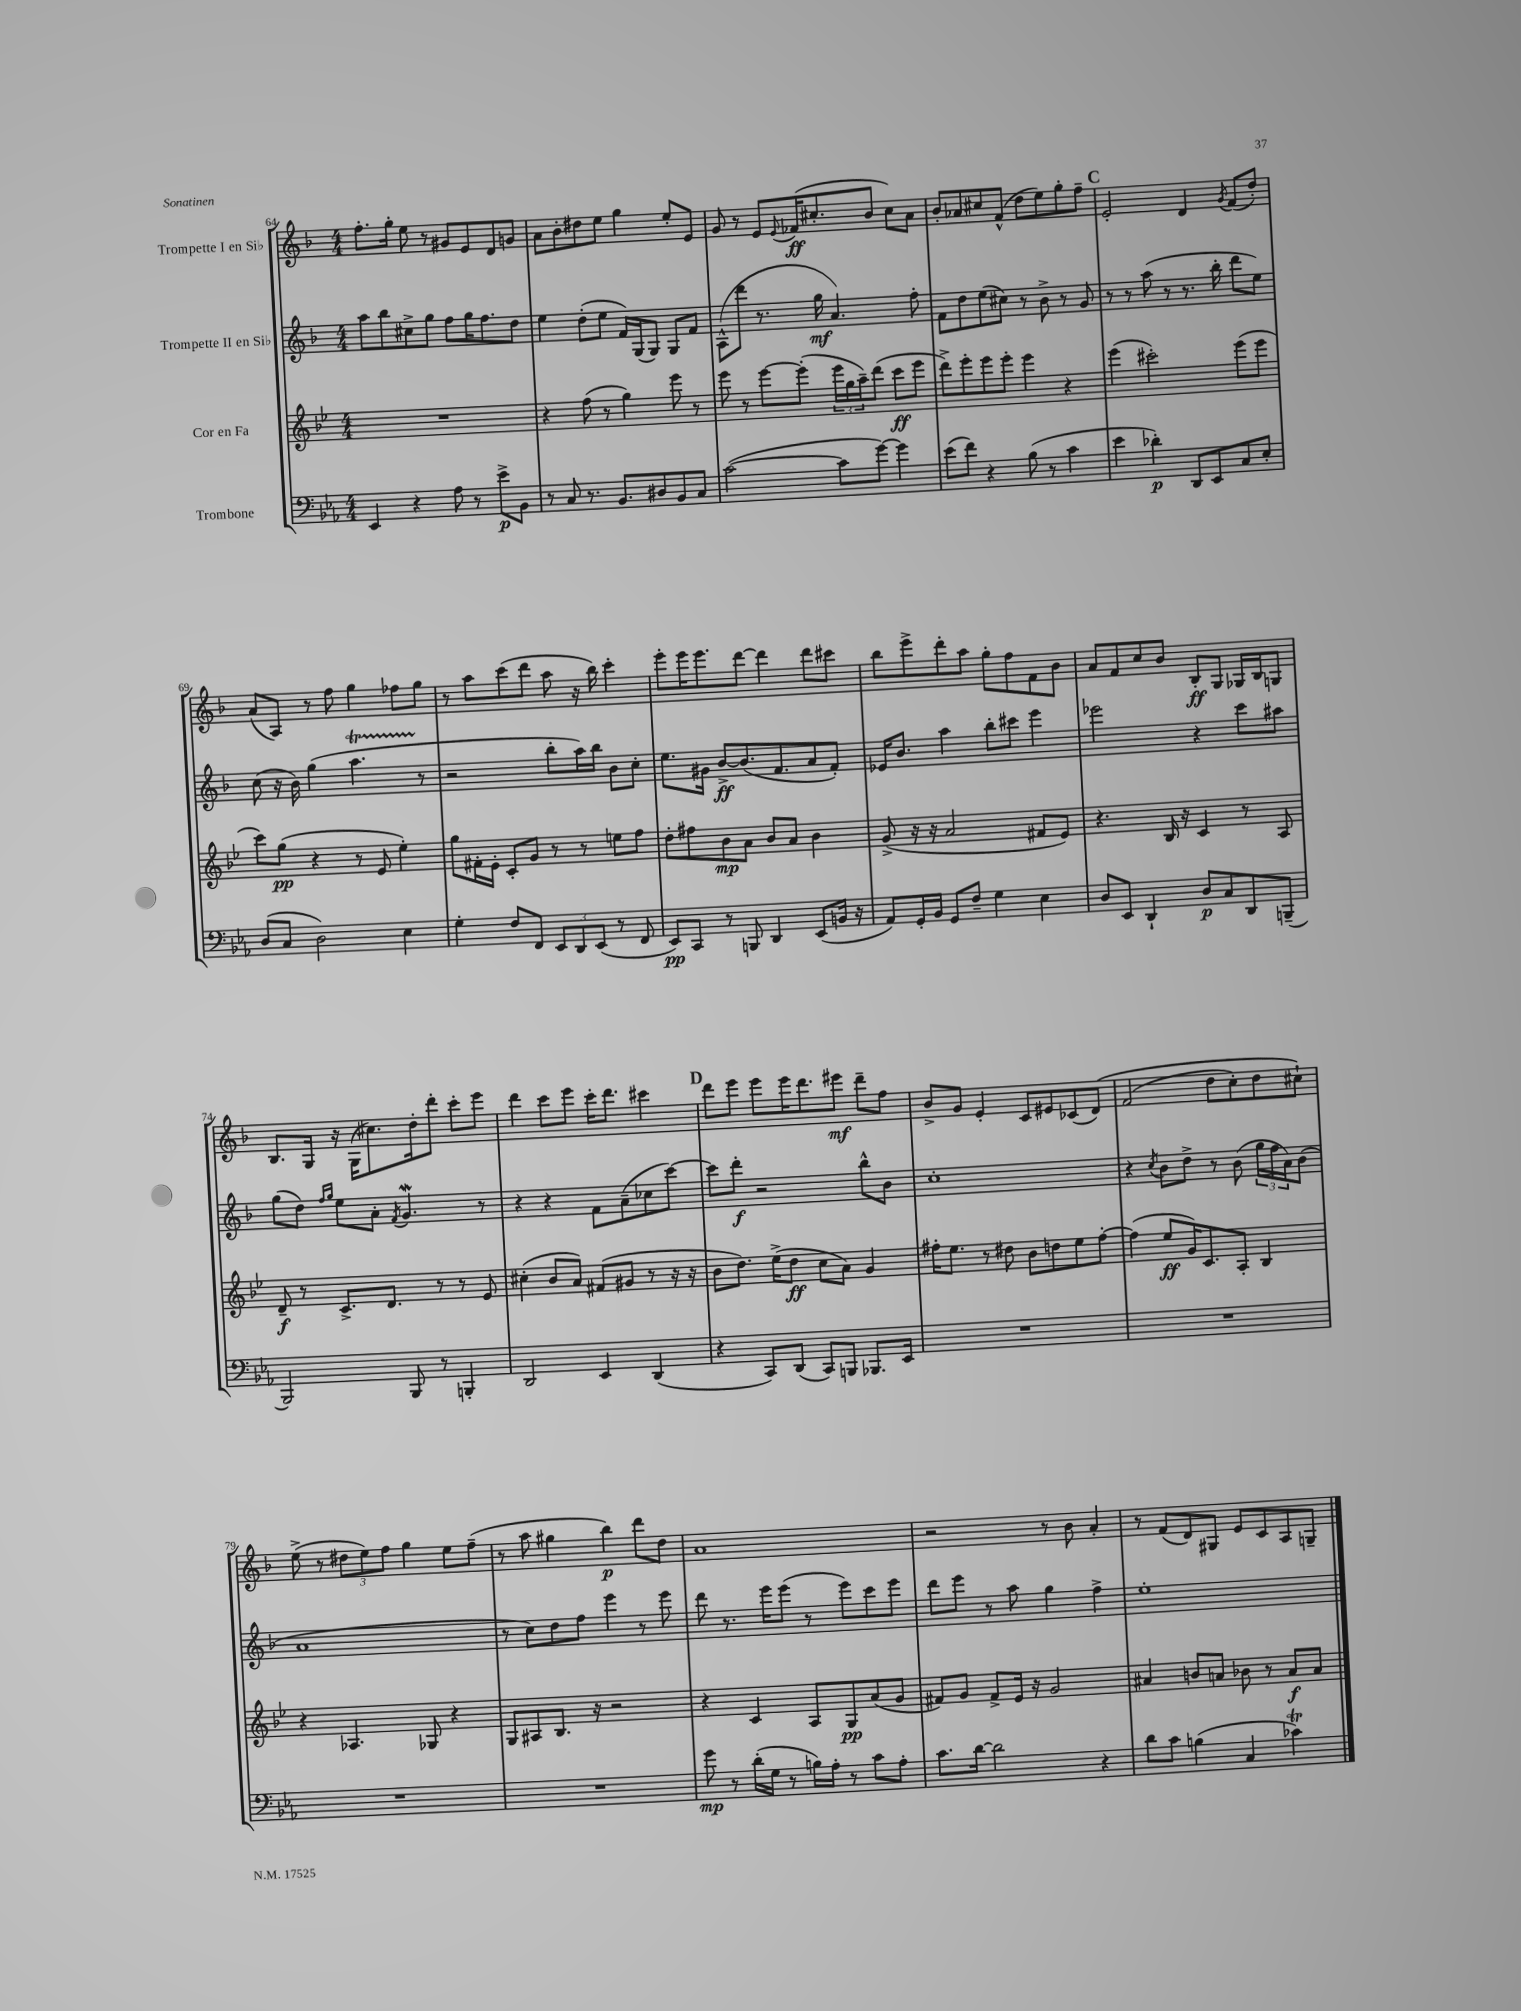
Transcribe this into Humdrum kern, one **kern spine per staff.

**kern	**dynam	**kern	**dynam	**kern	**dynam	**kern	**dynam
*part4	*part4	*part3	*part3	*part2	*part2	*part1	*part1
*staff4	*staff4	*staff3	*staff3	*staff2	*staff2	*staff1	*staff1
*I"Trombone	*	*I"Cor en Fa	*	*I"Trompette II en Si♭	*	*I"Trompette I en Si♭	*
*clefF4	*	*clefG2	*	*clefG2	*	*clefG2	*
*k[b-e-a-]	*	*k[b-e-]	*	*k[b-]	*	*k[b-]	*
*M4/4	*	*M4/4	*	*M4/4	*	*M4/4	*
=64	=64	=64	=64	=64	=64	=64	=64
4EE-/	.	1r	.	8aa\L	.	8.ff'\L	.
.	.	.	.	8bb-\	.	.	.
.	.	.	.	.	.	16gg'\Jk	.
4r	.	.	.	8cc#X^\	.	8ee\	.
.	.	.	.	8gg\J	.	8r	.
8A-\	.	.	.	8ff\L	.	8g#X/L	.
8r	.	.	.	16gg\K	.	8e/	.
.	.	.	.	8.ff\	.	.	.
8e-^\L	p	.	.	.	.	8d/	.
8BB-\J	.	.	.	8dd\J	.	8gn/J	.
=65	=65	=65	=65	=65	=65	=65	=65
8r	.	4r	.	4ee\	.	8a\L	.
8C/	.	.	.	.	.	8b-'\	.
8.r	.	(8ff\	.	(8dd'\L	.	8dd#X\	.
.	.	8r	.	8ee\J	.	8ee\J	.
8.BB-/L	.	.	.	.	.	.	.
.	.	4gg\)	.	16f/LL)	.	4gg\	.
.	.	.	.	(16G/J	.	.	.
8D#X/	.	.	.	8G/J)	.	.	.
8BB-/	.	8eee-\	.	8G/L	.	8ee'/L	.
8C/J	.	8r	.	8f/J	.	8e/J	.
=66	=66	=66	=66	=66	=66	=66	=66
([2c\	.	8eee-\	.	(8A^^\L	.	8g/	.
.	.	8r	.	8ddd\J	.	8r	.
.	.	[8eee-\L	.	8.r	.	8e/L	.
.	.	.	.	.	.	8qqe/	.
.	.	(8eee-'\J]	.	.	.	(16f-X/K	ff
.	.	.	.	16gg\	mf	8.cc#X'/	.
8c\L]	.	24eee-\LL	.	4.a/)	.	.	.
.	.	24gg\	.	.	.	.	.
.	.	24aa~\J)	.	.	.	.	.
[8g\J)	.	(8ddd\J	.	.	.	8b-/J	.
4g\]	.	8ccc\L	ff	.	.	8cc#\L)	.
.	.	8eee-\J	.	8ff'\	.	8a\J	.
=67	=67	=67	=67	=67	=67	=67	=67
(8e-\L	.	8ddd^\L)	.	8f\L	.	8b-'/L	.
8f\J)	.	8eee-'\	.	8dd\	.	8a-X/	.
4r	.	8eee-\	.	(8ee\	.	8cc#X/	.
.	.	8eee-'\J	.	8cc#X\J)	.	(8f^^/J	.
(8B-\	.	4eee-\	.	8r	.	8dd\L	.
8r	.	.	.	8b-^\	.	8ee\)	.
4c\	.	4r	.	8r	.	8gg'\	.
.	.	.	.	8g/	.	8ff~\J	.
!!LO:REH:place=s1:t=C
=68	=68	=68	=68	=68	=68	=68	=68
4e-\	.	(4eee-\	.	8r	.	2e'/	.
.	.	.	.	8r	.	.	.
4d-X'\)	p	2ccc#X'\)	.	(8aa\	.	.	.
.	.	.	.	8r	.	.	.
8DD/L	.	.	.	8.r	.	4d/	.
8EE-/	.	.	.	.	.	.	.
.	.	.	.	16bb-'\	.	.	.
.	.	.	.	.	.	8qg/	.
8C/	.	(8eee-\L	.	8ddd\L	.	(8f/L	.
8E-'/J	.	8eee-\J	.	8ee\J)	.	8dd'/J)	.
!!LO:LB:g=z
=69	=69	=69	=69	=69	=69	=69	=69
(8D/L	.	8ccc\L)	.	(8cc\	.	(8a/L	.
8C/J	.	(8gg\J	pp	16r	.	8A/J)	.
.	.	.	.	16b-\)	.	.	.
2D\)	.	4r	.	(4gg\	.	8r	.
.	.	.	.	.	.	8ff\	.
.	.	8r	.	4.aat\	.	4gg\	.
.	.	8e-/	.	.	.	.	.
4E-\	.	4ee-'\)	.	.	.	8ff-X\L	.
.	.	.	.	8r	.	8gg\J	.
=70	=70	=70	=70	=70	=70	=70	=70
4G'\	.	8gg\L	.	2r	.	8r	.
.	.	16f#X'\L	.	.	.	8aa\L	.
.	.	16e-'\JJ	.	.	.	.	.
8F/L	.	8c'/L	.	.	.	(8ccc\	.
8FF/J	.	8g/J	.	.	.	8ddd\J	.
12EE-/L	.	8r	.	8bb-'\L	.	8aa\	.
12DD/	.	.	.	.	.	.	.
.	.	8r	.	16aa\L)	.	16r	.
(12EE-/J	.	.	.	.	.	.	.
.	.	.	.	16bb-\JJ	.	16bb-\)	.
8r	.	8een\L	.	8b-\L	.	4ccc'\	.
8FF/	.	8ff\J	.	8cc'\J	.	.	.
=71	=71	=71	=71	=71	=71	=71	=71
8EE-/L)	pp	8dd'\L	.	8.ee\L	.	8eee'\L	.
8CC/J	.	8ff#X\	.	.	.	16eee\K	.
.	.	.	.	16g#X\Jk	.	8.eee\	.
8r	.	8b-\	mp	[8b-^/L	ff	.	.
8BBBn/	.	8a\J	.	(8.b-/]	.	[8ddd\J	.
4DD/	.	8b-/L	.	.	.	4ddd\]	.
.	.	.	.	8.f/	.	.	.
.	.	8a/J	.	.	.	.	.
(8EE-/L	.	4b-\	.	8a/	.	8ddd\L	.
16BBn/Jk	.	.	.	8f'/J)	.	8ccc#X\J	.
16r	.	.	.	.	.	.	.
=72	=72	=72	=72	=72	=72	=72	=72
8AA-/L)	.	(8g^/	.	16e-X/KL	.	8bb-\L	.
.	.	.	.	8.b-/J	.	.	.
16GG'/L	.	16r	.	.	.	8eee^\	.
16BB-/JJ	.	16r	.	.	.	.	.
8GG/L	.	2a/	.	4aa\	.	8ddd'\	.
8F~/J	.	.	.	.	.	8aa\J	.
4G\	.	.	.	8bb-'\L	.	8gg'\L	.
.	.	.	.	8ccc#X\J	.	8ff\	.
4E-\	.	8f#X/L	.	4eee\	.	8f\	.
.	.	8e-/J)	.	.	.	8b-\J	.
=73	=73	=73	=73	=73	=73	=73	=73
8D/L	.	4.r	.	2eee-X\	.	8a/L	.
8EE-/J	.	.	.	.	.	8f/	.
4DD`/	.	.	.	.	.	8cc/	.
.	.	16B-/	.	.	.	8b-/J	.
.	.	16r	.	.	.	.	.
8D/L	p	4c/	.	4r	.	8B-'/L	ff
8C/	.	.	.	.	.	8G/J	.
8DD/	.	8r	.	8ccc\L	.	16G-X/LL	.
.	.	.	.	.	.	16B-/J	.
(8BBBn~/J	.	8A/	.	8aa#X\J	.	8Gn/J	.
!!LO:LB:g=z
=74	=74	=74	=74	=74	=74	=74	=74
2BBB-/)	.	8d~/	f	(8gg\L	.	8.B-/L	.
.	.	8r	.	8dd\J)	.	.	.
.	.	.	.	.	.	16G/Jk	.
.	.	.	.	16qqff/LL	.	.	.
.	.	.	.	16qqgg/JJ	.	.	.
.	.	8.c^/L	.	8ee\L	.	16r	.
.	.	.	.	.	.	(16G\KL	.
.	.	.	.	8a'\J	.	8.cc#X\)	.
.	.	8.d/J	.	.	.	.	.
.	.	.	.	8qf/	.	.	.
8BBB-/	.	.	.	4.gW/	.	.	.
.	.	.	.	.	.	16dd'\k	.
8r	.	8r	.	.	.	8ddd'\J	.
4BBBn'/	.	8r	.	.	.	8ccc'\L	.
.	.	8e-/	.	8r	.	8eee\J	.
=75	=75	=75	=75	=75	=75	=75	=75
2DD/	.	(4cc#X'\	.	4r	.	4ddd\	.
.	.	8b-/L	.	4r	.	8ccc\L	.
.	.	8a/J)	.	.	.	8eee\J	.
4EE-/	.	(8f#X/L	.	8f\L	.	16ccc'\KL	.
.	.	.	.	.	.	8.ddd\J	.
.	.	8g#X/J	.	(8a~\	.	.	.
(4DD/	.	8r	.	8cc-X\	.	4ccc#X\	.
.	.	16r	.	[8ccc\J)	.	.	.
.	.	16r	.	.	.	.	.
!!LO:REH:place=s1:t=D
=76	=76	=76	=76	=76	=76	=76	=76
4r	.	8b-\L	.	8ccc\L]	.	8ddd\L	.
.	.	8.dd\J)	.	8ddd'\J	f	8eee\J	.
8CC/L)	.	.	.	2r	.	8eee\L	.
.	.	(16ee-^\KL	.	.	.	.	.
(8DD/J	.	8dd\J	ff	.	.	16eee\K	.
.	.	.	.	.	.	8.ddd\	.
8CC/L)	.	8cc\L	.	.	.	.	.
8BBBn/J	.	8a\J)	.	.	.	8eee#X\J	mf
8.BBB-X/L	.	4g/	.	8bb-^^\L	.	8ddd~\L	.
.	.	.	.	8b-\J	.	8ff\J	.
16EE-/Jk	.	.	.	.	.	.	.
=77	=77	=77	=77	=77	=77	=77	=77
1r	.	16ff#X'\KL	.	1cc'	.	8b-^/L	.
.	.	8.ee-\J	.	.	.	.	.
.	.	.	.	.	.	8g/J	.
.	.	8r	.	.	.	4e'/	.
.	.	8dd#X\	.	.	.	.	.
.	.	8b-\L	.	.	.	8c/L	.
.	.	8ddn\	.	.	.	8e#X/	.
.	.	8ee-\	.	.	.	(8c-X/	.
.	.	[8ff#'\J	.	.	.	(8d/J)	.
=78	=78	=78	=78	=78	=78	=78	=78
1r	.	(4ff#\]	.	4r	.	(2f/	.
.	.	.	.	8qcc/	.	.	.
.	.	8ee-/L	ff	8b-\L	.	.	.
.	.	16g/K)	.	8dd^\J	.	.	.
.	.	8.c/	.	.	.	.	.
.	.	.	.	8r	.	8dd\L	.
.	.	8A'/J	.	(8b-\	.	8cc'\)	.
.	.	4B-/	.	24gg\LL	.	8dd\	.
.	.	.	.	24ff\	.	.	.
.	.	.	.	24a\J)	.	.	.
.	.	.	.	(8b-\J	.	8cc#X`\J)	.
!!LO:LB:g=z
=79	=79	=79	=79	=79	=79	=79	=79
1r	.	4r	.	1a	.	(8ee^\	.
.	.	.	.	.	.	8r	.
.	.	4.A-X/	.	.	.	12dd#X\L	.
.	.	.	.	.	.	12ee\)	.
.	.	.	.	.	.	12ff\J	.
.	.	.	.	.	.	4gg\	.
.	.	8G-X/	.	.	.	.	.
.	.	4r	.	.	.	8ee\L	.
.	.	.	.	.	.	(8ff~\J	.
=80	=80	=80	=80	=80	=80	=80	=80
1r	.	8G/L	.	8r	.	8r	.
.	.	8A#X/	.	8cc\L)	.	8aa\	.
.	.	8.B-/J	.	8dd\	.	4gg#X\	.
.	.	.	.	8ff\J	.	.	.
.	.	16r	.	.	.	.	.
.	.	2r	.	4eee\	.	4bb-\)	p
.	.	.	.	8r	.	8ddd\L	.
.	.	.	.	8eee\	.	8dd\J	.
=81	=81	=81	=81	=81	=81	=81	=81
8g\	mp	4r	.	8ddd\	.	1a	.
8r	.	.	.	8.r	.	.	.
(16d'\LL	.	4c/	.	.	.	.	.
16G\JJ	.	.	.	16eee\KL	.	.	.
8r	.	.	.	(8eee\J	.	.	.
16Bn\LL)	.	8A/L	.	8r	.	.	.
16A-'\JJ	.	.	.	.	.	.	.
8r	.	8G/	pp	8eee\L)	.	.	.
8c\L	.	(8a/	.	8ccc\	.	.	.
8A-'\J	.	8g/J	.	8eee\J	.	.	.
=82	=82	=82	=82	=82	=82	=82	=82
8.c\L	.	8f#X/L)	.	8ddd\L	.	2r	.
.	.	8g/J	.	8eee\J	.	.	.
[16d\Jk	.	.	.	.	.	.	.
2d\]	.	8f#^/L	.	8r	.	.	.
.	.	16e-/Jk	.	8aa\	.	.	.
.	.	16r	.	.	.	.	.
.	.	2g/	.	4gg\	.	8r	.
.	.	.	.	.	.	8b-\	.
4r	.	.	.	4ff^\	.	4a'/	.
=83	=83	=83	=83	=83	=83	=83	=83
8d\L	.	4a#X/	.	1ee'	.	8r	.
8c\J	.	.	.	.	.	(8f/L	.
(4Bn\	.	8bn/L	.	.	.	8d/)	.
.	.	8an/J	.	.	.	8G#X/J	.
4C/	.	8b-X\	.	.	.	8e/L	.
.	.	8r	.	.	.	8c/	.
4c-XT\)	.	8a/L	f	.	.	8A/	.
.	.	8a/J	.	.	.	8Gn~/J	.
==	==	==	==	==	==	==	==
*-	*-	*-	*-	*-	*-	*-	*-
